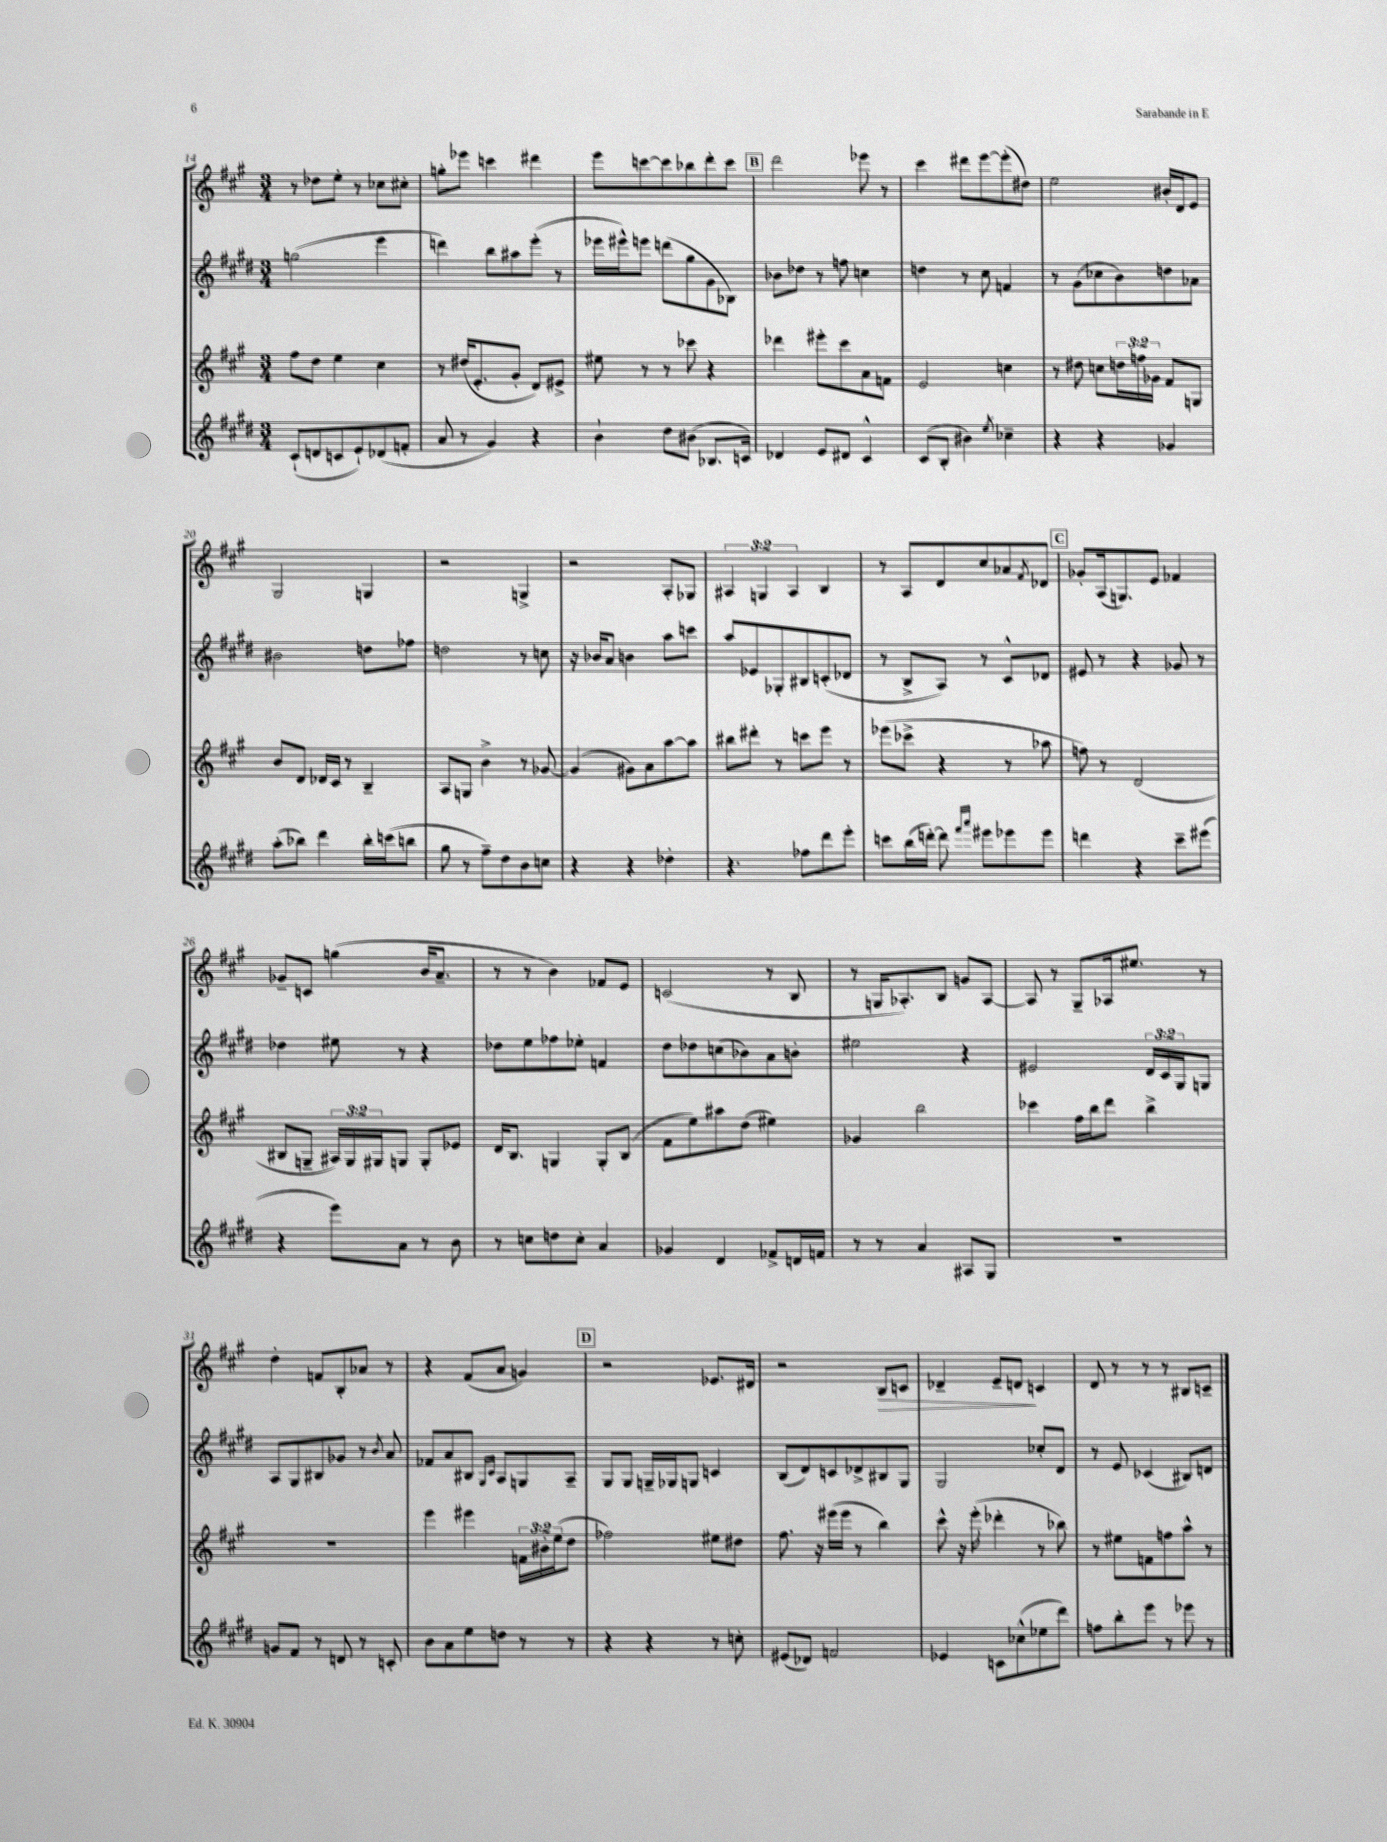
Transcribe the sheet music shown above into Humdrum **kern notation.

**kern	**kern	**kern	**kern
*staff4	*staff3	*staff2	*staff1
*clefG2	*clefG2	*clefG2	*clefG2
*k[f#c#g#d#]	*k[f#c#g#]	*k[f#c#g#d#]	*k[f#c#g#]
*M3/4	*M3/4	*M3/4	*M3/4
(8c#`	8ff#	(2gg	8r
8d	8dd	.	8dd-
8c	4ee	.	8ee'
8e`)	.	.	8r
(8d-	4cc#	4eee	8cc-
8f'	.	.	8cc#'
=	=	=	=
8a	8r	4ddd)	8gg'
8r	(16dd#	.	8eee-
.	8.e'	.	.
4g#)	.	8bb	4ccc
.	8g#'	8aa#	.
4r	8d)	(8eee'	4ddd#
.	8e#^	8r	.
=	=	=	=
4b`	8ee#	16eee-	8eee
.	.	16eee#^^)	.
.	8r	8eee	[8ccc
8dd#	8r	(8ddd	8ccc]
(8b#	8ccc-	8gg#	8bb-
8.B-	4r	8g#	8ddd'
.	.	8B-)	8ccc
16c)	.	.	.
=	=	=	=
4d-	4ddd-	8b-	2ddd
.	.	8dd-	.
8e	8eee#'	8r	.
8d#	8ccc#	8ff	.
4c#^^	8a	4cc	8eee-
.	8f	.	8r
=	=	=	=
(8c#	2e	4dd	4ccc#
8B'	.	.	.
4b#)	.	8r	8ddd#
.	.	8cc#	[8eee
8qee	.	.	.
4cc-~	4cc	4f	(8eee']
.	.	.	8dd#)
=	=	=	=
4r	8r	8r	2ee
.	8dd#	(8g#	.
4r	8cc	8cc-	.
.	24dd	8b)	.
.	24ff	.	.
.	24g-	.	.
4g-	8f#	8dd	16b#'
.	.	.	16d
.	8G	8a-	8e
=	=	=	=
(8aa'	8b	2b#	2G#
8bb-)	8d	.	.
4ddd#	16d-	.	.
.	16c#	.	.
.	8r	.	.
16bb-'	4B~	8dd	4G
(16ccc	.	.	.
8bb	.	8ff-	.
=	=	=	=
8gg#	8A	2dd	2r
8r	8G	.	.
8ff#~)	4b^	.	.
8dd#	.	.	.
8b	8r	8r	4G^
8cc	[8g-	8cc	.
=	=	=	=
4r	(4g-]	16r	2r
.	.	16b-	.
.	.	8a	.
4r	8g#)	4b	.
.	8a	.	.
4dd-'	[8aa	8aa	8A'
.	8aa]	8ccc	8G-
=	=	=	=
4.r	8bb#	8aa	6A#
.	8ddd#'	8e-	.
.	.	.	6G
.	8r	8G-'	.
.	.	.	6A#
8ff-	8ccc	8B#	.
8ddd#	8eee	(8c'	4B
8eee'	8r	8d-	.
=	=	=	=
8ccc	(8eee-	8r	8r
(16bb	8ccc-^	8B^	8A
[16ddd')	.	.	.
8ddd]	4r	8A)	8d
16qqfff#	.	.	.
16qqaaa	.	.	.
8eee#	.	8r	8cc#
8eee-	8r	8c#^^	8a-
.	.	.	8qf#
8eee-	8aa-	8d-	8d-
=	=	=	=
4ddd	8ff)	8e#	8g-'
.	8r	8r	(16A
.	.	.	8.G)
4r	(2d	4r	.
.	.	.	8e
8ccc#~	.	8g-	4f-
(8eee#	.	8r	.
=	=	=	=
4r	8B#	4dd-	8g-~
.	8G~	.	8c
8eee)	24A#)	8ee#	(4gg
.	24G	.	.
.	24G#	.	.
8a	8G	8r	.
8r	8G'	4r	16b
.	.	.	8.a~
8b	8e-	.	.
=	=	=	=
8r	16d	8dd-	8r
.	8.B	.	.
8cc	.	8ee	8r
8dd	4G	8ff-	4b)
8cc'	.	8ee-'	.
4a	8G'	4f	8f-
.	(8B	.	8e
=	=	=	=
4g-	8f#	8dd#	(2c
.	8ee)	8dd-	.
4d#	8aa#	(8cc	.
.	(8dd	8b-)	.
8f-^	4ee#)	8a	8r
16d	.	8b'	8B
16f	.	.	.
=	=	=	=
8r	4g-	2ee#	8r
8r	.	.	16G
.	.	.	8.A-')
4a	2bb	.	.
.	.	.	8B
8A#	.	4r	8g
8G#	.	.	[8A-
=	=	=	=
2.r	4ccc-	2e#	8A-]
.	.	.	8r
.	16ff#	.	8G#~
.	16bb	.	.
.	8ddd	.	16A-
.	.	.	8.ee#
.	4bb^	24d#	.
.	.	24c#	.
.	.	24G#	.
.	.	8G	8r
=	=	=	=
8g	2.r	8A	4dd'
8f#	.	8G#	.
8r	.	8B#	8f
8d	.	8g-	8B'
8r	.	8r	8a-
.	.	8qb	.
8c'	.	8a	8r
=	=	=	=
8b	4eee	8f-	4r
8a	.	8a	.
8ee	4eee#	8B#	(8f#
.	.	16qqG#	.
.	.	16qqc#	.
8dd	.	8A	8a
8r	24f	8G	4g)
.	24b#'	.	.
.	(24ee	.	.
8r	8dd	8A~	.
=	=	=	=
4r	2ff-)	8G#	2r
.	.	8G#	.
4r	.	16G~	.
.	.	16G-	.
.	.	8G	.
8r	8ee#	4c	8.e-
8cc'	8dd#	.	.
.	.	.	16d#
=	=	=	=
(8e#	8.ff#	(8B	2r
8d-)	.	8d#)	.
.	16r	.	.
2f	(16eee#	8c	.
.	16eee#	.	.
.	8r	8d-^	.
.	4bb)	8B#	8B
.	.	8G#	8c
=	=	=	=
4e-	8ccc#^^	2G#	4d-~
.	16r	.	.
.	(16eee'	.	.
8c	4ddd-'	.	8e~
(8cc-^^	.	.	8d
8ee-	8r	8cc-'	4c
8ddd#)	8bb-)	8d#	.
=	=	=	=
8ff	8r	8r	8d
8bb'	8ee#	8e	8r
8eee	8f	(4c-	8r
8r	8ff	.	8r
8eee-	8aa^^	8B#)	8B#
8r	8r	8d	8c~
==	==	==	==
*-	*-	*-	*-
